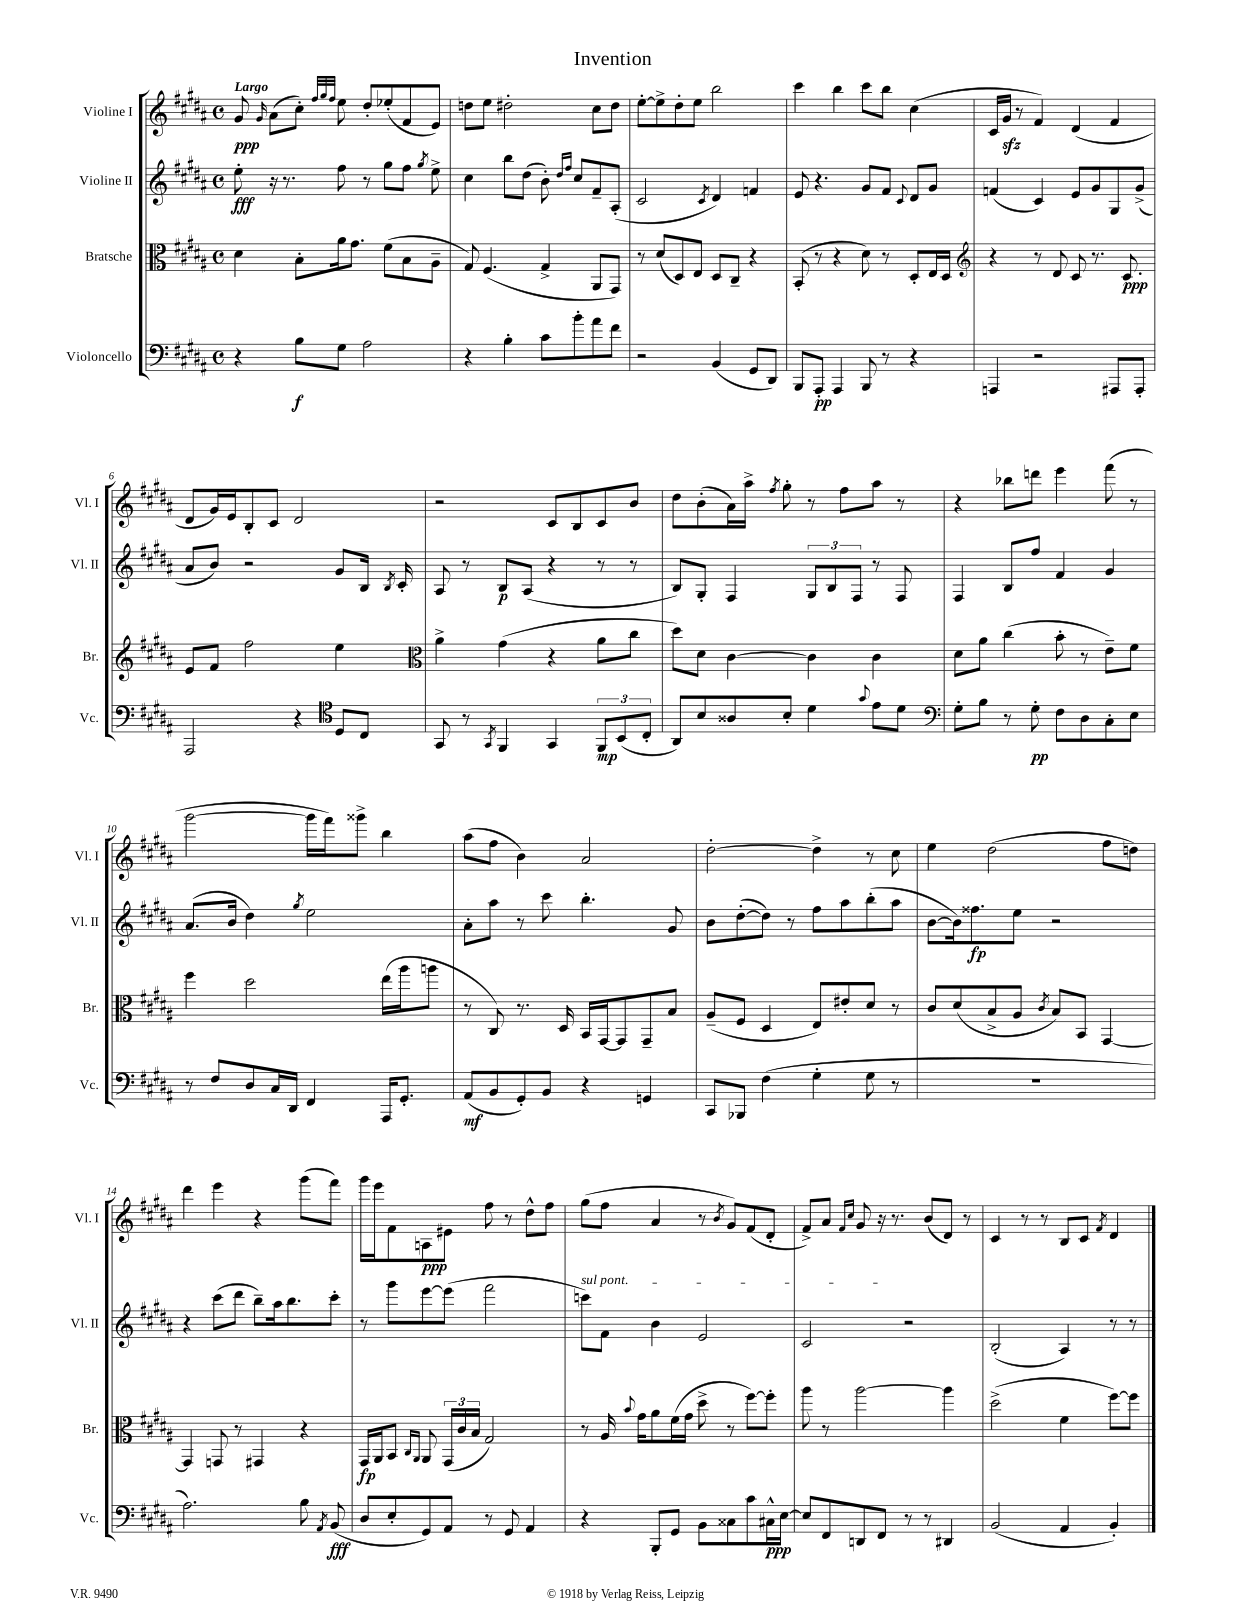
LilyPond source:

\header { title = "Invention" }
<<
\new StaffGroup <<
\new Staff = "s0" \with { instrumentName = "Violine I" shortInstrumentName = "Vl. I" } {
    \clef treble \key b \major \defaultTimeSignature \time 4/4 \tempo "Largo"
    \autoBeamOff gis'8\ppp \grace { gis'16 } ais'8[( cis''8]-.) \grace { fis''32[ gis''32 fis''32] } e''8 dis''8[-. ees''8-.( fis'8 e'8]) |
    d''8[ e''8] dis''2-. cis''8[ dis''8] |
    e''8[~-. e''8-> dis''8-. e''8] b''2 |
    cis'''4 b''4 cis'''8[ b''8] cis''4( |
    cis'16[ gis'16]\sfz r8 fis'4) dis'4( fis'4 |
    dis'8[ gis'16) e'16 b8-. cis'8] dis'2 |
    r2 cis'8[ b8 cis'8 b'8] |
    dis''8[ b'8-.( ais'16) ais''16]-> \acciaccatura { fis''8 } gis''8-. r8 fis''8[ ais''8] r8 |
    r4 bes''8[ d'''8] e'''4 fis'''8( r8 |
    gis'''2~ gis'''16[ fis'''16) gisis'''8]-> b''4 |
    ais''8[( fis''8] b'4) ais'2 |
    dis''2~-. dis''4-> r8 cis''8 |
    e''4 dis''2( fis''8[ d''8]) |
    dis'''4 e'''4 r4 gis'''8[( fis'''8]) |
    gis'''16[ e'''16 fis'8 a8\ppp eis'8] fis''8 r8 dis''8[-^ fis''8] |
    gis''8[( fis''8] ais'4 r8 \acciaccatura { b'8 } gis'8[) fis'8( dis'8]-. |
    fis'8[->) ais'8] \grace { fis'16[ cis''16] } gis'8 r16 r8. b'8[( dis'8]) r8 |
    cis'4 r8 r8 b8[ cis'8] \acciaccatura { fis'8 } dis'4 \bar "|." |
}
\new Staff = "s1" \with { instrumentName = "Violine II" shortInstrumentName = "Vl. II" } {
    \clef treble \key b \major \defaultTimeSignature \time 4/4
    \autoBeamOff e''8-.\fff r16 r8. fis''8 r8 gis''8[ fis''8] \acciaccatura { gis''8 } e''8-> |
    cis''4 b''8[ dis''8]( b'8-.) \grace { dis''16[ fis''16] } cis''8[ fis'8-- ais8]-.( |
    cis'2 \acciaccatura { cis'8 } dis'4) f'4 |
    e'8 r4. gis'8[ fis'8] \appoggiatura { cis'8 } dis'8[ gis'8] |
    f'4( cis'4) e'8[ gis'8 gis8 gis'8]->( |
    ais'8[ b'8]) r2 gis'8[ b16] \acciaccatura { b8 } cis'16-. |
    ais8 r8 b8[\p ais8]( r4 r8 r8 |
    b8[) gis8]-. fis4 \tuplet 3/2 { gis8[ b8 fis8] } r8 fis8 |
    fis4 b8[ fis''8] fis'4 gis'4 |
    ais'8.[( b'16] dis''4) \acciaccatura { gis''8 } e''2 |
    ais'8[-. ais''8] r8 cis'''8 b''4.-. gis'8 |
    b'8[ dis''8~-.( dis''8]) r8 fis''8[ ais''8 b''8-.( ais''8] |
    b'8[~ b'16) fisis''8.\fp e''8] r2 |
    r4 cis'''8[( dis'''8] b''8[--) ais''16 b''8. cis'''8]-. |
    r8 gis'''8[ e'''8~ e'''8]( fis'''2 |
    \once \override TextSpanner.bound-details.left.text = \markup { \italic "sul pont." } c'''8[\startTextSpan) fis'8] b'4 e'2 |
    cis'2\stopTextSpan r2 |
    b2-.( ais4) r8 r8 \bar "|." |
}
\new Staff = "s2" \with { instrumentName = "Bratsche" shortInstrumentName = "Br." } {
    \clef alto \key b \major \defaultTimeSignature \time 4/4
    \autoBeamOff dis'4 b8[-. ais'16 gis'8.] fis'8[( b8 ais8]-- |
    gis8) fis4.( gis4-> ais,8[ gis,8]) |
    r8 dis'8[( dis8) e8] dis8[ cis8]-- r4 |
    b,8-.( r8 r4 dis'8) r8 dis8[-. e16 dis16] |
    \clef treble r4 r8 dis'8 cis'8 r8. cis'8.\ppp |
    e'8[ fis'8] fis''2 e''4 |
    \clef alto ais'4-> gis'4( r4 ais'8[ cis''8] |
    dis''8[) dis'8] cis'4~ cis'4 cis'4 |
    dis'8[ ais'8] cis''4( b'8-. r8 e'8[--) fis'8] |
    fis''4 dis''2 e''16[( ais''16 a''8] |
    r8 cis8) r8. dis16 b,16[ gis,16~ gis,8 gis,8-- b8] |
    ais8[--( fis8] dis4 e8[) eis'8-. dis'8] r8 |
    cis'8[ dis'8( b8-> ais8] \acciaccatura { cis'8 } b8[) b,8] gis,4~ |
    gis,4 g,8 r8 gis,4 r4 |
    gis,16[\fp ais,16 b,8] \grace { cis16[ ais,16] } ais,8 \tuplet 3/2 { gis,16[( cis'16 b16] } gis2) |
    r8 ais16 \appoggiatura { b'8 } gis'16[ ais'8 fis'16( gis'16] dis''8-> r8 fis''8[~) fis''8]-. |
    ais''8 r8 ais''2~ ais''4 |
    dis''2->( fis'4 fis''8[~) fis''8] \bar "|." |
}
\new Staff = "s3" \with { instrumentName = "Violoncello" shortInstrumentName = "Vc." } {
    \clef bass \key b \major \defaultTimeSignature \time 4/4
    \autoBeamOff r4 b8[\f gis8] ais2 |
    r4 b4-. cis'8[ b'8-. ais'8 fis'8] |
    r2 b,4( gis,8[ dis,8]) |
    b,,8[ ais,,8]-.\pp ais,,4 b,,8 r8 r4 |
    a,,4 r2 ais,,8[ ais,,8]-. |
    ais,,2 r4 \clef tenor dis8[ cis8] |
    gis,8 r8 \acciaccatura { gis,8 } fis,4 gis,4 \tuplet 3/2 { fis,8[\mp b,8( cis8]-. } |
    ais,8[) b8 aisis8 b8]-. dis'4 \appoggiatura { gis'8 } e'8[ dis'8] |
    \clef bass gis8[-. b8] r8 gis8-.\pp fis8[ dis8 cis8-. e8] |
    r8 fis8[ dis8 cis16 dis,16] fis,4 ais,,16[ gis,8.]-. |
    ais,8[\mf( b,8 gis,8-.) b,8] r4 g,4 |
    cis,8[ bes,,8] fis4( gis4-. gis8 r8 |
    R1 |
    ais2.) b8 \acciaccatura { ais,8 } b,8\fff( |
    dis8[ e8-. gis,8) ais,8] r8 gis,8 ais,4 |
    r4 b,,8[-. gis,8] b,8[ cisis8 cis'8 cis16-^\ppp e16]~ |
    e8[ fis,8 d,8 fis,8] r8 r8 dis,4 |
    b,2( ais,4 b,4-.) \bar "|." |
}
>>
>>
